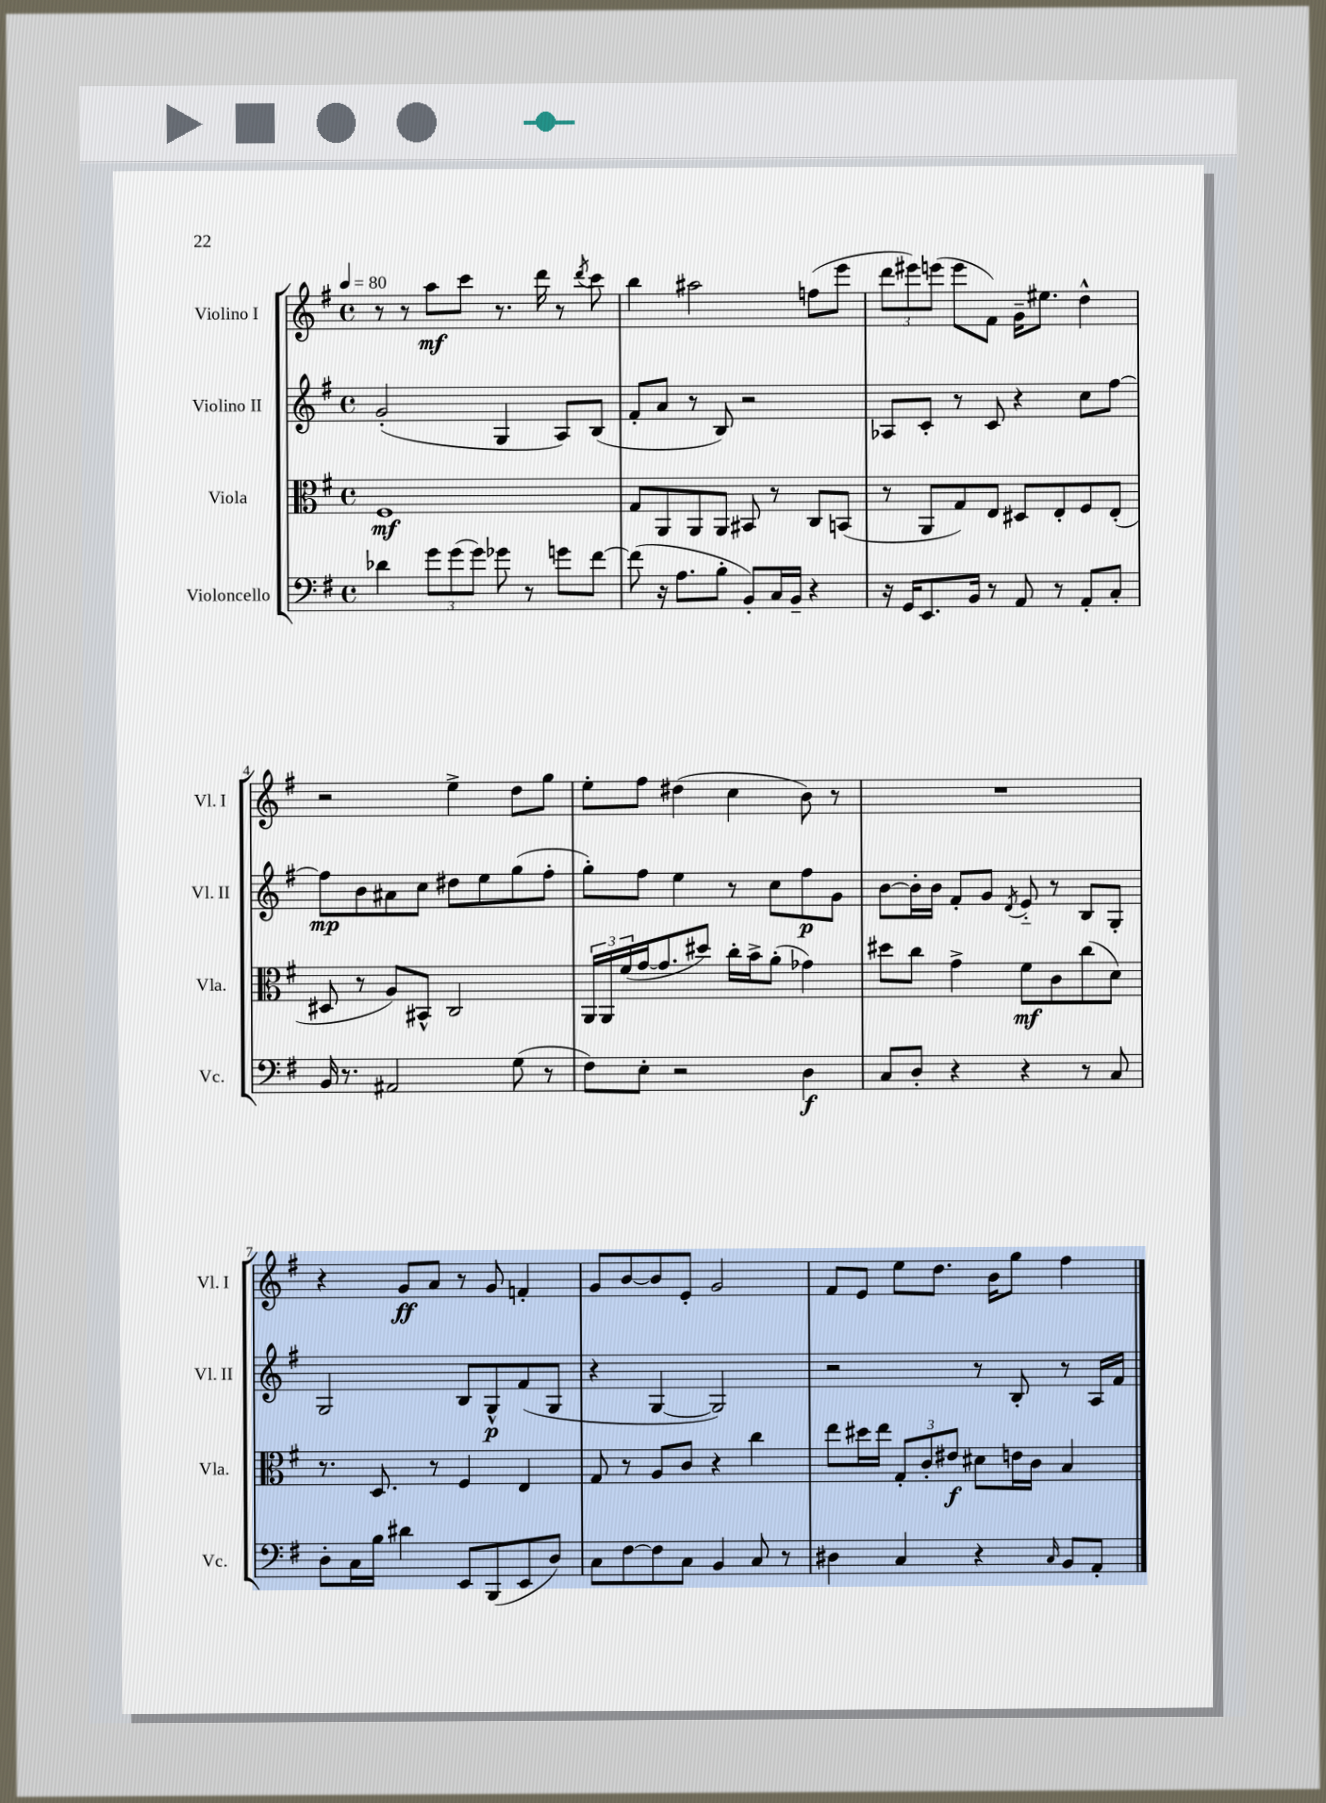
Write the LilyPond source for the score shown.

<<
\new StaffGroup <<
\new Staff = "s0" \with { instrumentName = "Violino I" shortInstrumentName = "Vl. I" } {
    \clef treble \key g \major \defaultTimeSignature \time 4/4 \tempo 4 = 80
    r8 r8 a''8\mf c'''8 r8. d'''16 r8 \acciaccatura { d'''8 } c'''8 |
    b''4 ais''2 f''8( e'''8 |
    \tuplet 3/2 { d'''8 eis'''8) e'''8( } e'''8 fis'8) g'16-- eis''8. d''4-^ |
    r2 e''4-> d''8 g''8 |
    e''8-. fis''8 dis''4( c''4 b'8) r8 |
    R1 |
    r4 g'8\ff a'8 r8 g'8 f'4-. |
    g'8 b'8~ b'8 e'8-. g'2 |
    fis'8 e'8 e''8 d''8. b'16 g''8 fis''4 \bar "|." |
}
\new Staff = "s1" \with { instrumentName = "Violino II" shortInstrumentName = "Vl. II" } {
    \clef treble \key g \major \defaultTimeSignature \time 4/4
    g'2-.( g4 a8) b8( |
    fis'8-. a'8 r8 b8) r2 |
    aes8 c'8-. r8 c'8 r4 c''8 fis''8~ |
    fis''8\mp b'8 ais'8 c''8 dis''8 e''8 g''8( fis''8-. |
    g''8-.) fis''8 e''4 r8 c''8 fis''8\p g'8 |
    b'8~ b'16-. b'16 fis'8-. g'8 \acciaccatura { d'8 } e'8-_ r8 b8 g8-. |
    g2 b8 g8-^\p fis'8( g8 |
    r4 g4~ g2) |
    r2 r8 b8-. r8 a16 fis'16 \bar "|." |
}
\new Staff = "s2" \with { instrumentName = "Viola" shortInstrumentName = "Vla." } {
    \clef alto \key g \major \defaultTimeSignature \time 4/4
    fis1\mf |
    g8 a,8 a,8 a,8 bis,8 r8 c8 b,8( |
    r8 a,8 g8) e8 dis8 e8-. fis8 e8-.( |
    dis8 r8 a8) bis,8-^ c2 |
    \tuplet 3/2 { a,16 a,16 fis'16( } g'16~ g'8. dis''8) c''16-. b'16-> a'8-.( ges'4) |
    dis''8 c''8 g'4-> fis'8\mf c'8 c''8( d'8) |
    r8. d8. r8 fis4 e4 |
    g8 r8 a8 c'8 r4 c''4 |
    e''8 dis''16 e''16 \tuplet 3/2 { g8-. c'8-. eis'8\f } dis'8 e'16 c'16 b4 \bar "|." |
}
\new Staff = "s3" \with { instrumentName = "Violoncello" shortInstrumentName = "Vc." } {
    \clef bass \key g \major \defaultTimeSignature \time 4/4
    des'4 \tuplet 3/2 { g'8 g'8( g'8) } ges'8 r8 g'8 fis'8~ |
    fis'8( r16 a8. b8-. b,8-.) c16 b,16-- r4 |
    r16 g,16 e,8. b,16 r8 a,8 r8 a,8-. c8-. |
    b,16 r8. ais,2 g8( r8 |
    fis8) e8-. r2 d4\f |
    c8 d8-. r4 r4 r8 c8 |
    d8-. c16 b16 dis'4 e,8 b,,8( e,8 d8) |
    c8 fis8~ fis8 c8 b,4 c8 r8 |
    dis4 c4 r4 \grace { c16 } b,8 a,8-. \bar "|." |
}
>>
>>
